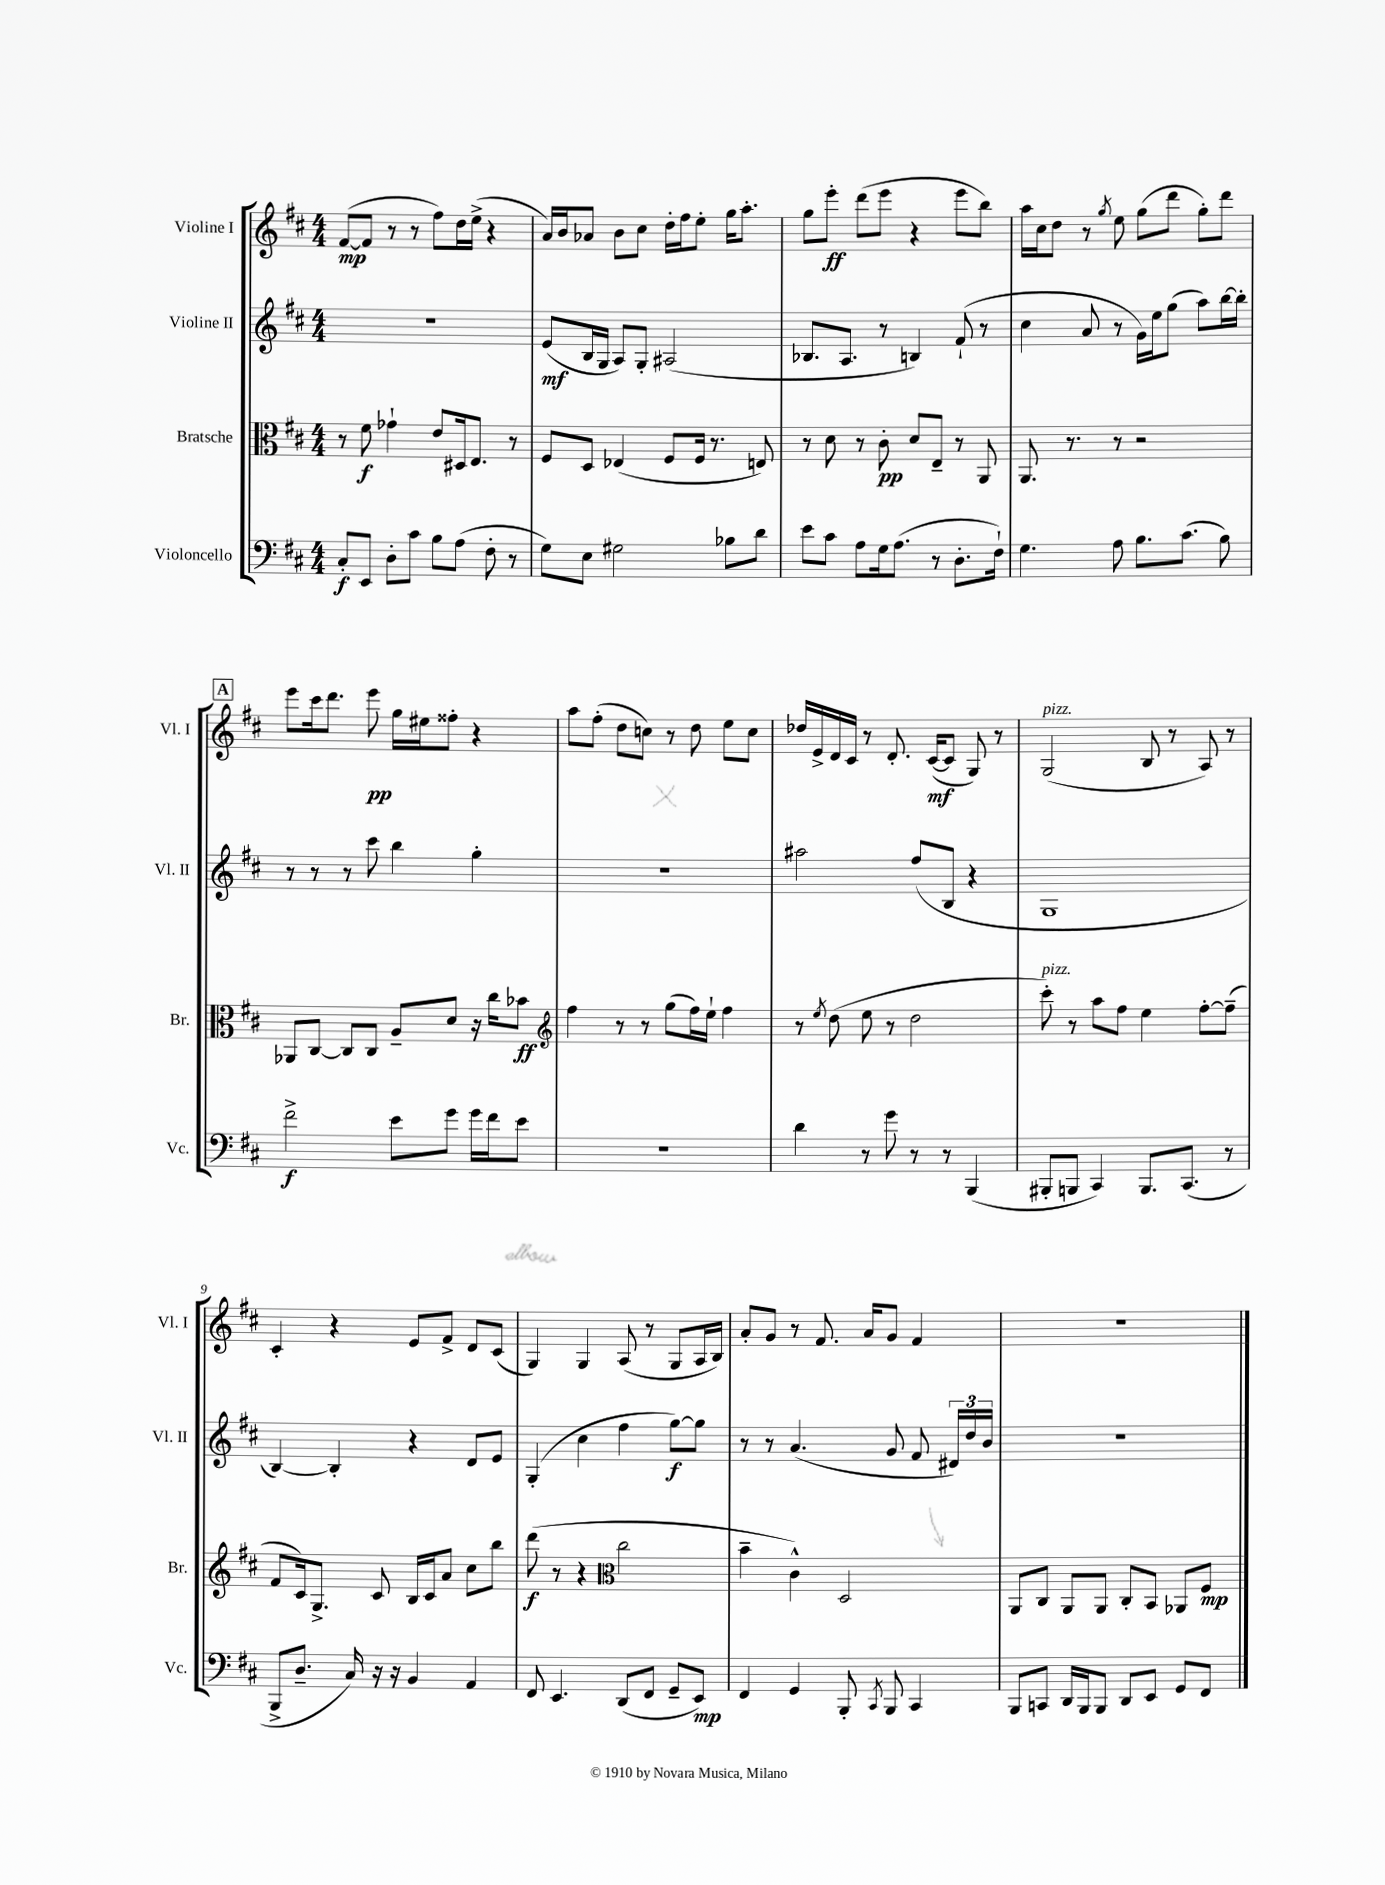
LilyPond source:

<<
\new StaffGroup <<
\new Staff = "s0" \with { instrumentName = "Violine I" shortInstrumentName = "Vl. I" } {
    \clef treble \key d \major \numericTimeSignature \time 4/4
    \autoBeamOff fis'8[~\mp( fis'8] r8 r8 fis''8[) d''16 e''16]->( r4 |
    a'16[) b'16 aes'8] b'8[ cis''8] d''16[-. fis''16 e''8]-. g''16[ a''8.]-. |
    g''8[ e'''8]-.\ff d'''8[( e'''8] r4 e'''8[ b''8]) |
    a''16[ cis''16 d''8] r8 \acciaccatura { g''8 } e''8 g''8[( d'''8] g''8[-.) d'''8] |
    \mark \markup { \box "A" } e'''8[ cis'''16 d'''8.] e'''8\pp g''16[ eis''16 fisis''8]-. r4 |
    a''8[ fis''8]-.( d''8[ c''8]) r8 d''8 e''8[ c''8] |
    des''16[ e'16-> d'16 cis'16] r8 d'8.-. cis'16[~\mf( cis'8] g8) r8 |
    g2^\markup { \italic "pizz." }( b8 r8 a8) r8 |
    cis'4-. r4 e'8[ fis'8]-> d'8[ cis'8]( |
    g4) g4 a8( r8 g8[ a16 b16]) |
    a'8[-. g'8] r8 fis'8. a'16[ g'8] fis'4 |
    r1 \bar "|." |
}
\new Staff = "s1" \with { instrumentName = "Violine II" shortInstrumentName = "Vl. II" } {
    \clef treble \key d \major \numericTimeSignature \time 4/4
    \autoBeamOff R1 |
    e'8[\mf( b16 g16] a8[) g8]-. ais2( |
    bes8.[ a8.] r8 b4) fis'8-!( r8 |
    cis''4 a'8 r8 g'16[) e''16 g''8]( a''8[) b''16~ b''16]-. |
    \mark \markup { \box "A" } r8 r8 r8 cis'''8 b''4 g''4-. |
    R1 |
    ais''2 fis''8[( b8] r4 |
    g1 |
    b4~) b4-. r4 d'8[ e'8] |
    g4-.( cis''4 fis''4 g''8[~\f) g''8] |
    r8 r8 a'4.( g'8 fis'8 \tuplet 3/2 { dis'16[) d''16 b'16] } |
    r1 \bar "|." |
}
\new Staff = "s2" \with { instrumentName = "Bratsche" shortInstrumentName = "Br." } {
    \clef alto \key d \major \numericTimeSignature \time 4/4
    \autoBeamOff r8 fis'8\f ges'4-! e'8[ dis16 e8.] r8 |
    fis8[ d8] ees4( fis8[ fis16] r8. e8) |
    r8 d'8 r8 cis'8-.\pp d'8[ e8]-- r8 a,8 |
    a,8. r8. r8 r2 |
    \mark \markup { \box "A" } aes,8[ cis8]~ cis8[ cis8] a8[-- d'8] r16 cis''16[ bes'8]\ff |
    \clef treble fis''4 r8 r8 g''8[( fis''16) e''16]-! fis''4 |
    r8 \acciaccatura { e''8 } d''8( e''8 r8 d''2 |
    cis'''8-.^\markup { \italic "pizz." }) r8 a''8[ fis''8] e''4 fis''8[~-. fis''8]--( |
    fis'8[ cis'16) g8.]-> cis'8 b16[ cis'16 a'8] cis''8[ b''8] |
    d'''8\f( r8 r4 \clef alto cis''2 |
    b'4-- cis'4-^) d2 |
    a,8[ cis8] a,8[ a,8] cis8[-. b,8] aes,8[ fis8]\mp \bar "|." |
}
\new Staff = "s3" \with { instrumentName = "Violoncello" shortInstrumentName = "Vc." } {
    \clef bass \key d \major \numericTimeSignature \time 4/4
    \autoBeamOff cis8[-.\f e,8] d8[-. cis'8] b8[ a8]( fis8-. r8 |
    g8[) e8] gis2 bes8[ d'8] |
    e'8[ cis'8] a8[ g16 a8.]( r8 d8.[-. fis16]-!) |
    g4. a8 b8.[ cis'8.]( b8) |
    \mark \markup { \box "A" } fis'2->\f e'8[ g'8] g'16[ fis'16 e'8] |
    R1 |
    d'4 r8 g'8 r8 r8 b,,4( |
    bis,,8[-. b,,8] cis,4) b,,8.[ cis,8.]( r8 |
    b,,8[-> d8.]-- cis16) r16 r16 b,4 a,4 |
    fis,8 e,4. d,8[( fis,8] g,8[-- e,8]\mp) |
    fis,4 g,4 b,,8-. \acciaccatura { cis,8 } b,,8 cis,4 |
    b,,8[ c,8] d,16[ b,,16 b,,8] d,8[ e,8] g,8[ fis,8] \bar "|." |
}
>>
>>
